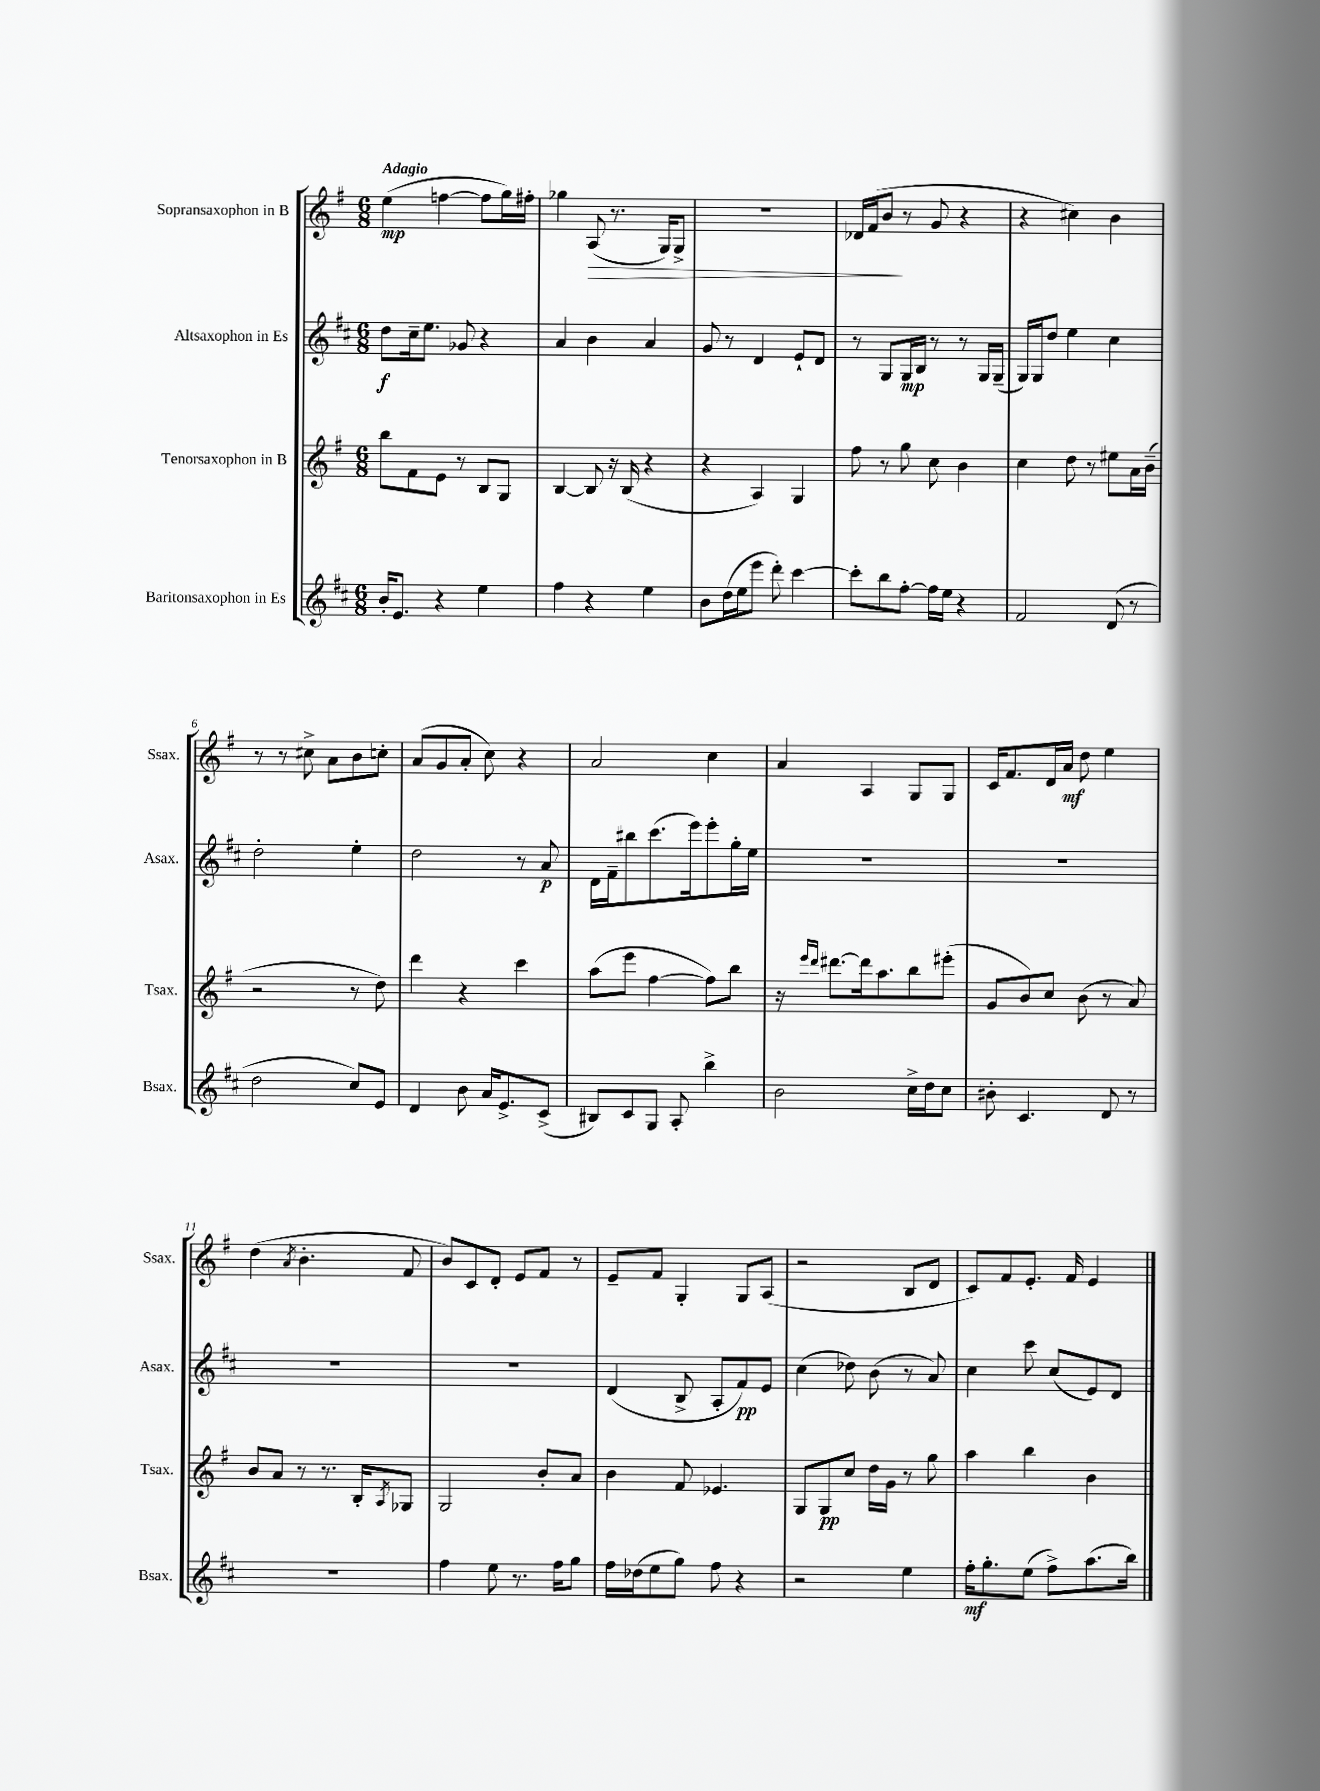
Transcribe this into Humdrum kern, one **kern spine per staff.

**kern	**dynam	**kern	**dynam	**kern	**dynam	**kern	**dynam
*part4	*part4	*part3	*part3	*part2	*part2	*part1	*part1
*staff4	*staff4	*staff3	*staff3	*staff2	*staff2	*staff1	*staff1
*I"Baritonsaxophon in Es	*	*I"Tenorsaxophon in B	*	*I"Altsaxophon in Es	*	*I"Sopransaxophon in B	*
*I'Bsax.	*	*I'Tsax.	*	*I'Asax.	*	*I'Ssax.	*
*clefG2	*	*clefG2	*	*clefG2	*	*clefG2	*
*k[f#c#]	*	*k[f#]	*	*k[f#c#]	*	*k[f#]	*
*M6/8	*	*M6/8	*	*M6/8	*	*M6/8	*
=1	=1	=1	=1	=1	=1	=1	=1
!	!	!	!	!	!	!LO:TX:a:B:t=Adagio	!
16b'/KL	.	8bb\L	.	8dd\L	f	(4ee\	mp
8.e/J	.	.	.	.	.	.	.
.	.	8f#\	.	16cc#~\k	.	.	.
.	.	.	.	8.ee\J	.	.	.
4r	.	8e\J	.	.	.	[4ffn\	.
.	.	8r	.	8g-X/	.	.	.
4ee\	.	8B/L	.	4r	.	8ff\L]	.
.	.	8G/J	.	.	.	16gg\L)	.
.	.	.	.	.	.	16ff#X'\JJ	.
=2	=2	=2	=2	=2	=2	=2	=2
4ff#\	.	[4B/	.	4a/	.	4gg-X\	.
!	!	!	!	!	!	!	!LO:HP:b
4r	.	8B/]	.	4b\	.	(8A/	>
.	.	16r	.	.	.	8.r	.
.	.	(16B/	.	.	.	.	.
4ee\	.	4r	.	4a/	.	.	.
.	.	.	.	.	.	16G/KL)	.
.	.	.	.	.	.	8G^/J	.
=3	=3	=3	=3	=3	=3	=3	=3
8b\L	.	4r	.	8g/	.	2.r	.
(16dd\L	.	.	.	8r	.	.	.
16ee\J	.	.	.	.	.	.	.
8eee\J	.	4A/)	.	4d/	.	.	.
8ddd'\)	.	.	.	.	.	.	.
[4ccc#\	.	4G/	.	8e`/L	.	.	.
.	.	.	.	8d/J	.	.	.
=4	=4	=4	=4	=4	=4	=4	=4
8ccc#'\L]	.	8ff#\	.	8r	.	16d-X/LL	.
.	.	.	.	.	.	(16f#/J	.
8bb\	.	8r	.	8G/L	.	8b/J	.
[8ff#'\J	.	8gg\	.	16G/L	mp	8r	]
.	.	.	.	16B/JJ	.	.	.
16ff#\LL]	.	8cc\	.	8r	.	8g/	.
16ee\JJ	.	.	.	.	.	.	.
4r	.	4b\	.	8r	.	4r	.
.	.	.	.	16G/LL	.	.	.
.	.	.	.	(16G~/JJ	.	.	.
=5	=5	=5	=5	=5	=5	=5	=5
2f#/	.	4cc\	.	16G/LL)	.	4r	.
.	.	.	.	16G/J	.	.	.
.	.	.	.	8dd/J	.	.	.
.	.	8dd\	.	4ee\	.	4cc#X\)	.
.	.	8r	.	.	.	.	.
(8d/	.	8ee#X\L	.	4cc#\	.	4b\	.
8r	.	16a\L	.	.	.	.	.
.	.	(16b~\JJ	.	.	.	.	.
!!LO:LB:g=z
=6	=6	=6	=6	=6	=6	=6	=6
2dd\	.	2r	.	2dd'\	.	8r	.
.	.	.	.	.	.	8r	.
.	.	.	.	.	.	8cc#X^\	.
.	.	.	.	.	.	8a\L	.
8cc#/L)	.	8r	.	4ee'\	.	8b\	.
8e/J	.	8dd\)	.	.	.	8ccn'\J	.
=7	=7	=7	=7	=7	=7	=7	=7
4d/	.	4ddd\	.	2dd\	.	(8a/L	.
.	.	.	.	.	.	8g/	.
8b\	.	4r	.	.	.	8a'/J	.
16a/KL	.	.	.	.	.	8cc\)	.
8.e^/	.	.	.	.	.	.	.
.	.	4ccc\	.	8r	.	4r	.
(8c#^/J	.	.	.	8a/	p	.	.
=8	=8	=8	=8	=8	=8	=8	=8
8B#X/L)	.	(8aa\L	.	16d\LL	.	2a/	.
.	.	.	.	16f#~\J	.	.	.
8c#/	.	8eee\J	.	8bb#X\	.	.	.
8G/J	.	[4ff#\	.	(8.ccc#\	.	.	.
8A'/	.	.	.	.	.	.	.
.	.	.	.	16eee\k)	.	.	.
4bb^\	.	8ff#\L])	.	8eee'\	.	4cc\	.
.	.	8bb\J	.	16gg'\L	.	.	.
.	.	.	.	16ee\JJ	.	.	.
=9	=9	=9	=9	=9	=9	=9	=9
2b\	.	16r	.	2.r	.	4a/	.
.	.	16qqeee/LL	.	.	.	.	.
.	.	16qqddd/JJ	.	.	.	.	.
.	.	[8.ddd#X\L	.	.	.	.	.
.	.	16ddd#\k]	.	.	.	4A/	.
.	.	8.aa\	.	.	.	.	.
16cc#^\LL	.	8bb\	.	.	.	8G/L	.
16dd\J	.	.	.	.	.	.	.
8cc#\J	.	(8eee#X'\J	.	.	.	8G/J	.
=10	=10	=10	=10	=10	=10	=10	=10
8b#X'\	.	8g/L	.	2.r	.	16c/KL	.
.	.	.	.	.	.	8.f#/	.
4.c#/	.	8b/)	.	.	.	.	.
.	.	8cc/J	.	.	.	16d/L	.
.	.	.	.	.	.	16a/JJ	mf
.	.	(8b\	.	.	.	8dd\	.
8d/	.	8r	.	.	.	4ee\	.
8r	.	8a/)	.	.	.	.	.
!!LO:LB:g=z
=11	=11	=11	=11	=11	=11	=11	=11
2.r	.	8b/L	.	2.r	.	(4dd\	.
.	.	8a/J	.	.	.	.	.
.	.	.	.	.	.	8qa/	.
.	.	8r	.	.	.	4.b'\	.
.	.	8.r	.	.	.	.	.
.	.	16B'/KL	.	.	.	.	.
.	.	8qA/	.	.	.	.	.
.	.	8G-X/J	.	.	.	8f#/	.
=12	=12	=12	=12	=12	=12	=12	=12
4ff#\	.	2G/	.	2.r	.	8b/L)	.
.	.	.	.	.	.	8c/	.
8ee\	.	.	.	.	.	8d'/J	.
8.r	.	.	.	.	.	8e/L	.
.	.	8b'/L	.	.	.	8f#/J	.
16ff#\KL	.	.	.	.	.	.	.
8gg\J	.	8a/J	.	.	.	8r	.
=13	=13	=13	=13	=13	=13	=13	=13
16ff#\LL	.	4b\	.	(4d/	.	8e~/L	.
(16dd-X\J	.	.	.	.	.	.	.
8ee\	.	.	.	.	.	8f#/J	.
8gg\J)	.	8f#/	.	8B^/	.	4G'/	.
8ff#\	.	4.e-X/	.	8A'/L	.	.	.
4r	.	.	.	8f#/)	pp	8G/L	.
.	.	.	.	8e/J	.	(8A/J	.
=14	=14	=14	=14	=14	=14	=14	=14
2r	.	8G/L	.	(4cc#\	.	2r	.
.	.	8G/	pp	.	.	.	.
.	.	8cc/J	.	8dd-X\)	.	.	.
.	.	16dd\LL	.	(8b\	.	.	.
.	.	16g\JJ	.	.	.	.	.
4ee\	.	8r	.	8r	.	8B/L	.
.	.	8gg\	.	8a/)	.	8d/J	.
=15	=15	=15	=15	=15	=15	=15	=15
16ff#'\KL	mf	4aa\	.	4cc#\	.	8c/L)	.
8.gg'\	.	.	.	.	.	.	.
.	.	.	.	.	.	8f#/	.
(8ee\J	.	4bb\	.	8ccc#\	.	8.e'/J	.
8ff#^\L)	.	.	.	(8cc#/L	.	.	.
.	.	.	.	.	.	16f#/	.
(8.aa\	.	4b\	.	8e/)	.	4e/	.
.	.	.	.	8d/J	.	.	.
16bb\Jk)	.	.	.	.	.	.	.
==	==	==	==	==	==	==	==
*-	*-	*-	*-	*-	*-	*-	*-
